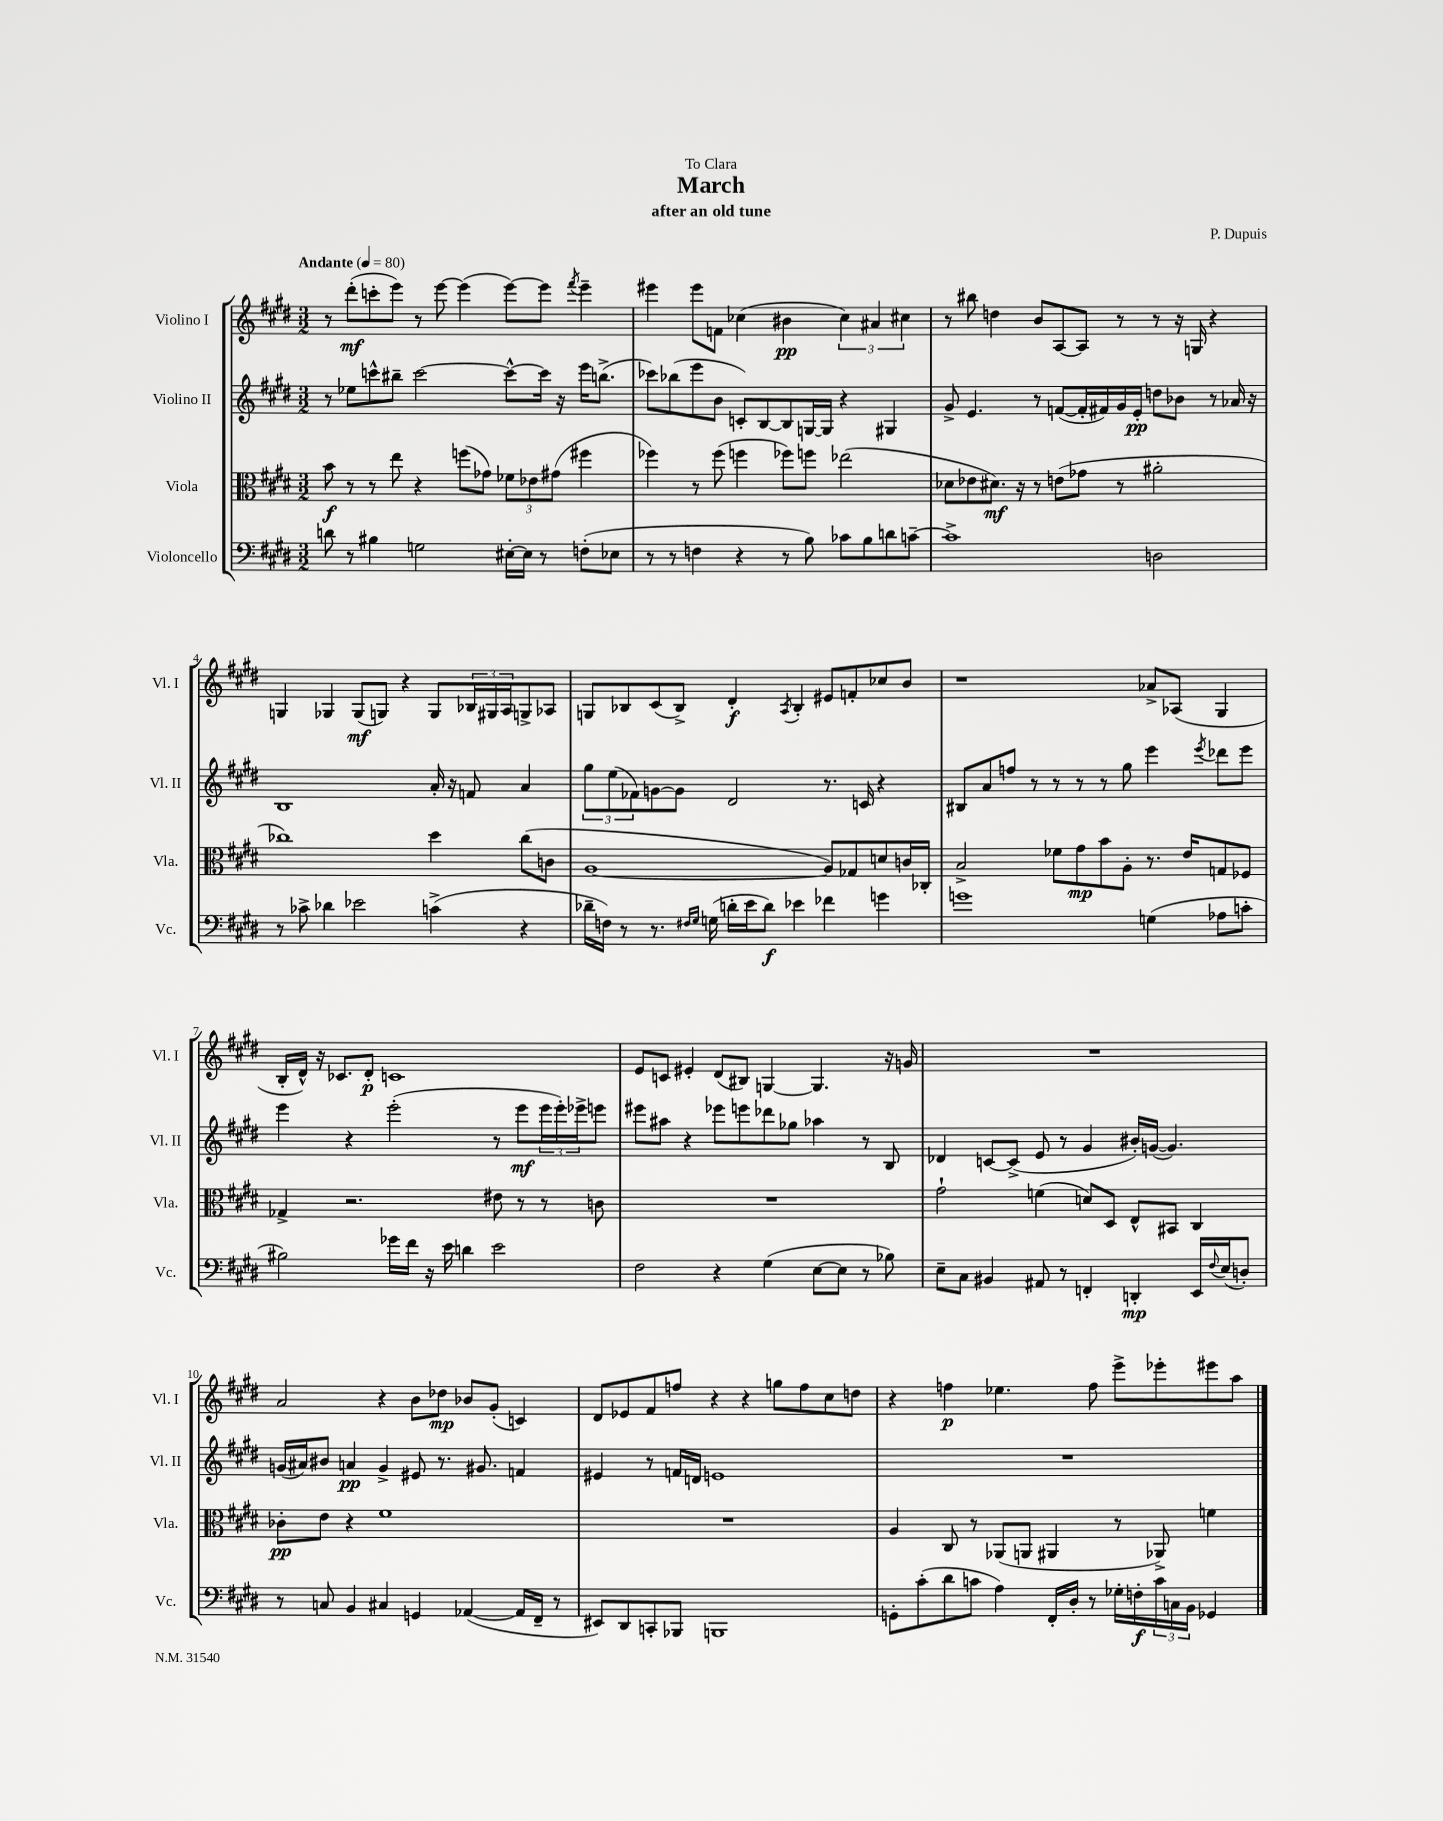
\header { title = "March" composer = "P. Dupuis" subtitle = "after an old tune" dedication = "To Clara" }
<<
\new StaffGroup <<
\new Staff = "s0" \with { instrumentName = "Violino I" shortInstrumentName = "Vl. I" } {
    \clef treble \key e \major \numericTimeSignature \time 3/2 \tempo "Andante" 4 = 80
    r8 dis'''8-.\mf( c'''8-. e'''8) r8 e'''8~ e'''4( e'''8~) e'''8 \acciaccatura { fis'''8 } e'''4-- |
    eis'''4 eis'''8 f'8 ces''4( bis'4\pp \tuplet 3/2 { ces''4) ais'4 cis''4 } |
    r8 bis''8 d''4 b'8 a8~ a8 r8 r8 r16 g16 r4 |
    g4 ges4 ges8\mf( g8) r4 g8 \tuplet 3/2 { bes16 gis16 a16 } g8-> aes8 |
    g8 bes8 cis'8( bes8->) dis'4-.\f \acciaccatura { a8 } bes4-. eis'8 f'8-. ces''8 b'8 |
    r1 aes'8-> aes8( gis4 |
    b16-. dis'16-^) r16 ces'8. dis'8-.\p c'1 |
    e'8 c'8 eis'4-. dis'8( bis8) g4~ g4. r16 g'16 |
    R1. |
    a'2 r4 b'8 des''8\mp bes'8 gis'8-.( c'4) |
    dis'8 ees'8 fis'8 f''8 r4 r4 g''8 f''8 cis''8 d''8 |
    r4 f''4\p ees''4. f''8 e'''8-> ees'''8-. eis'''8 a''8 \bar "|." |
}
\new Staff = "s1" \with { instrumentName = "Violino II" shortInstrumentName = "Vl. II" } {
    \clef treble \key e \major \numericTimeSignature \time 3/2
    r8 ees''8 c'''8-^ bis''8-- c'''2~ c'''8~-^ c'''16 r16 e'''16 b''8.->( |
    ces'''8) bes''8( e'''8 b'8 c'8-.) b8~ b8 g16~ g16 r4 gis4 |
    gis'8-> e'4. r8 f'8~( f'16-. fis'16) gis'16 e'16-.\pp d''8 bes'8 r8 aes'16 r16 |
    b1 a'16-. r16 f'8 a'4 |
    \tuplet 3/2 { gis''8 e''8( fes'8) } g'8~ g'8 dis'2 r8. c'16 r4 |
    bis8 a'8 f''8 r8 r8 r8 r8 gis''8 e'''4 \acciaccatura { e'''8 } des'''8 e'''8 |
    e'''4 r4 e'''2-.( r8 e'''8\mf \tuplet 3/2 { e'''16 e'''16-.) ees'''16-> } e'''8 |
    eis'''8 ais''8 r4 ees'''8 e'''8 des'''8 ges''8 aes''4 r8 b8 |
    des'4 c'8~ c'8->( e'8 r8 gis'4 bis'16-.) g'16~( g'4.) |
    g'16( ais'16) bis'8 a'4\pp g'4-> eis'8 r8. gis'8. f'4 |
    eis'4 r8 f'16 d'16 e'1 |
    R1. \bar "|." |
}
\new Staff = "s2" \with { instrumentName = "Viola" shortInstrumentName = "Vla." } {
    \clef alto \key e \major \numericTimeSignature \time 3/2
    b'8\f r8 r8 e''8 r4 f''8( ges'8) \tuplet 3/2 { fes'8 ees'8 gis'8( } fis''4 |
    fes''4) r8 fes''8( f''4 fes''8) f''8 ees''2( |
    des'8 ees'8 dis'8.\mf) r16 r8 e'8( ges'8 r8 ais'2-. |
    ces''1) dis''4 ces''8( c'8 |
    a1~ a8) ges8 d'8 c'16 ces16-. |
    b2-> fes'8 gis'8\mp b'8 a8-. r8. e'16 g8 fes8 |
    ges4-> r2. eis'8 r8 r8 c'8 |
    R1. |
    gis'2-! f'4( d'8) dis8 e8-^ bis,8 cis4 |
    ces'8-.\pp e'8 r4 fis'1 |
    R1. |
    a4 cis8 r8 aes,8( a,8 ais,4 r8 aes,8->) f'4 \bar "|." |
}
\new Staff = "s3" \with { instrumentName = "Violoncello" shortInstrumentName = "Vc." } {
    \clef bass \key e \major \numericTimeSignature \time 3/2
    d'8 r8 bis4 g2 eis16~-. eis16 r8 f8-.( ees8 |
    r8 r8 f4 r4 r8 b8) ces'8 b8 d'8 c'8~-- |
    c'1-> d2 |
    r8 ces'8-> des'4 ees'2 c'4->( r4 |
    des'16-- f16) r8 r8. \grace { fis16 gis16 } g16( d'16-. e'16 d'8\f) ees'4 fes'4 g'4 |
    g'1 g4( aes8 c'8-. |
    bis2) ges'16 fis'16 r16 e'16 d'4 e'2 |
    fis2 r4 gis4( e8~ e8 r8 bes8) |
    e8-- cis8 bis,4 ais,8 r8 f,4-. d,4-.\mp e,16 \appoggiatura { fis8 } e16( d8-.) |
    r8 c8 b,4 cis4 g,4 aes,4~( aes,16 fis,16-- r8 |
    eis,8) dis,8 c,8-. bes,,8 b,,1 |
    g,8-. cis'8-.( dis'8 c'8 a4) fis,16-. dis16-. r8 ges16-. f16-.\f \tuplet 3/2 { c'16 c16 b,16 } ges,4 \bar "|." |
}
>>
>>
